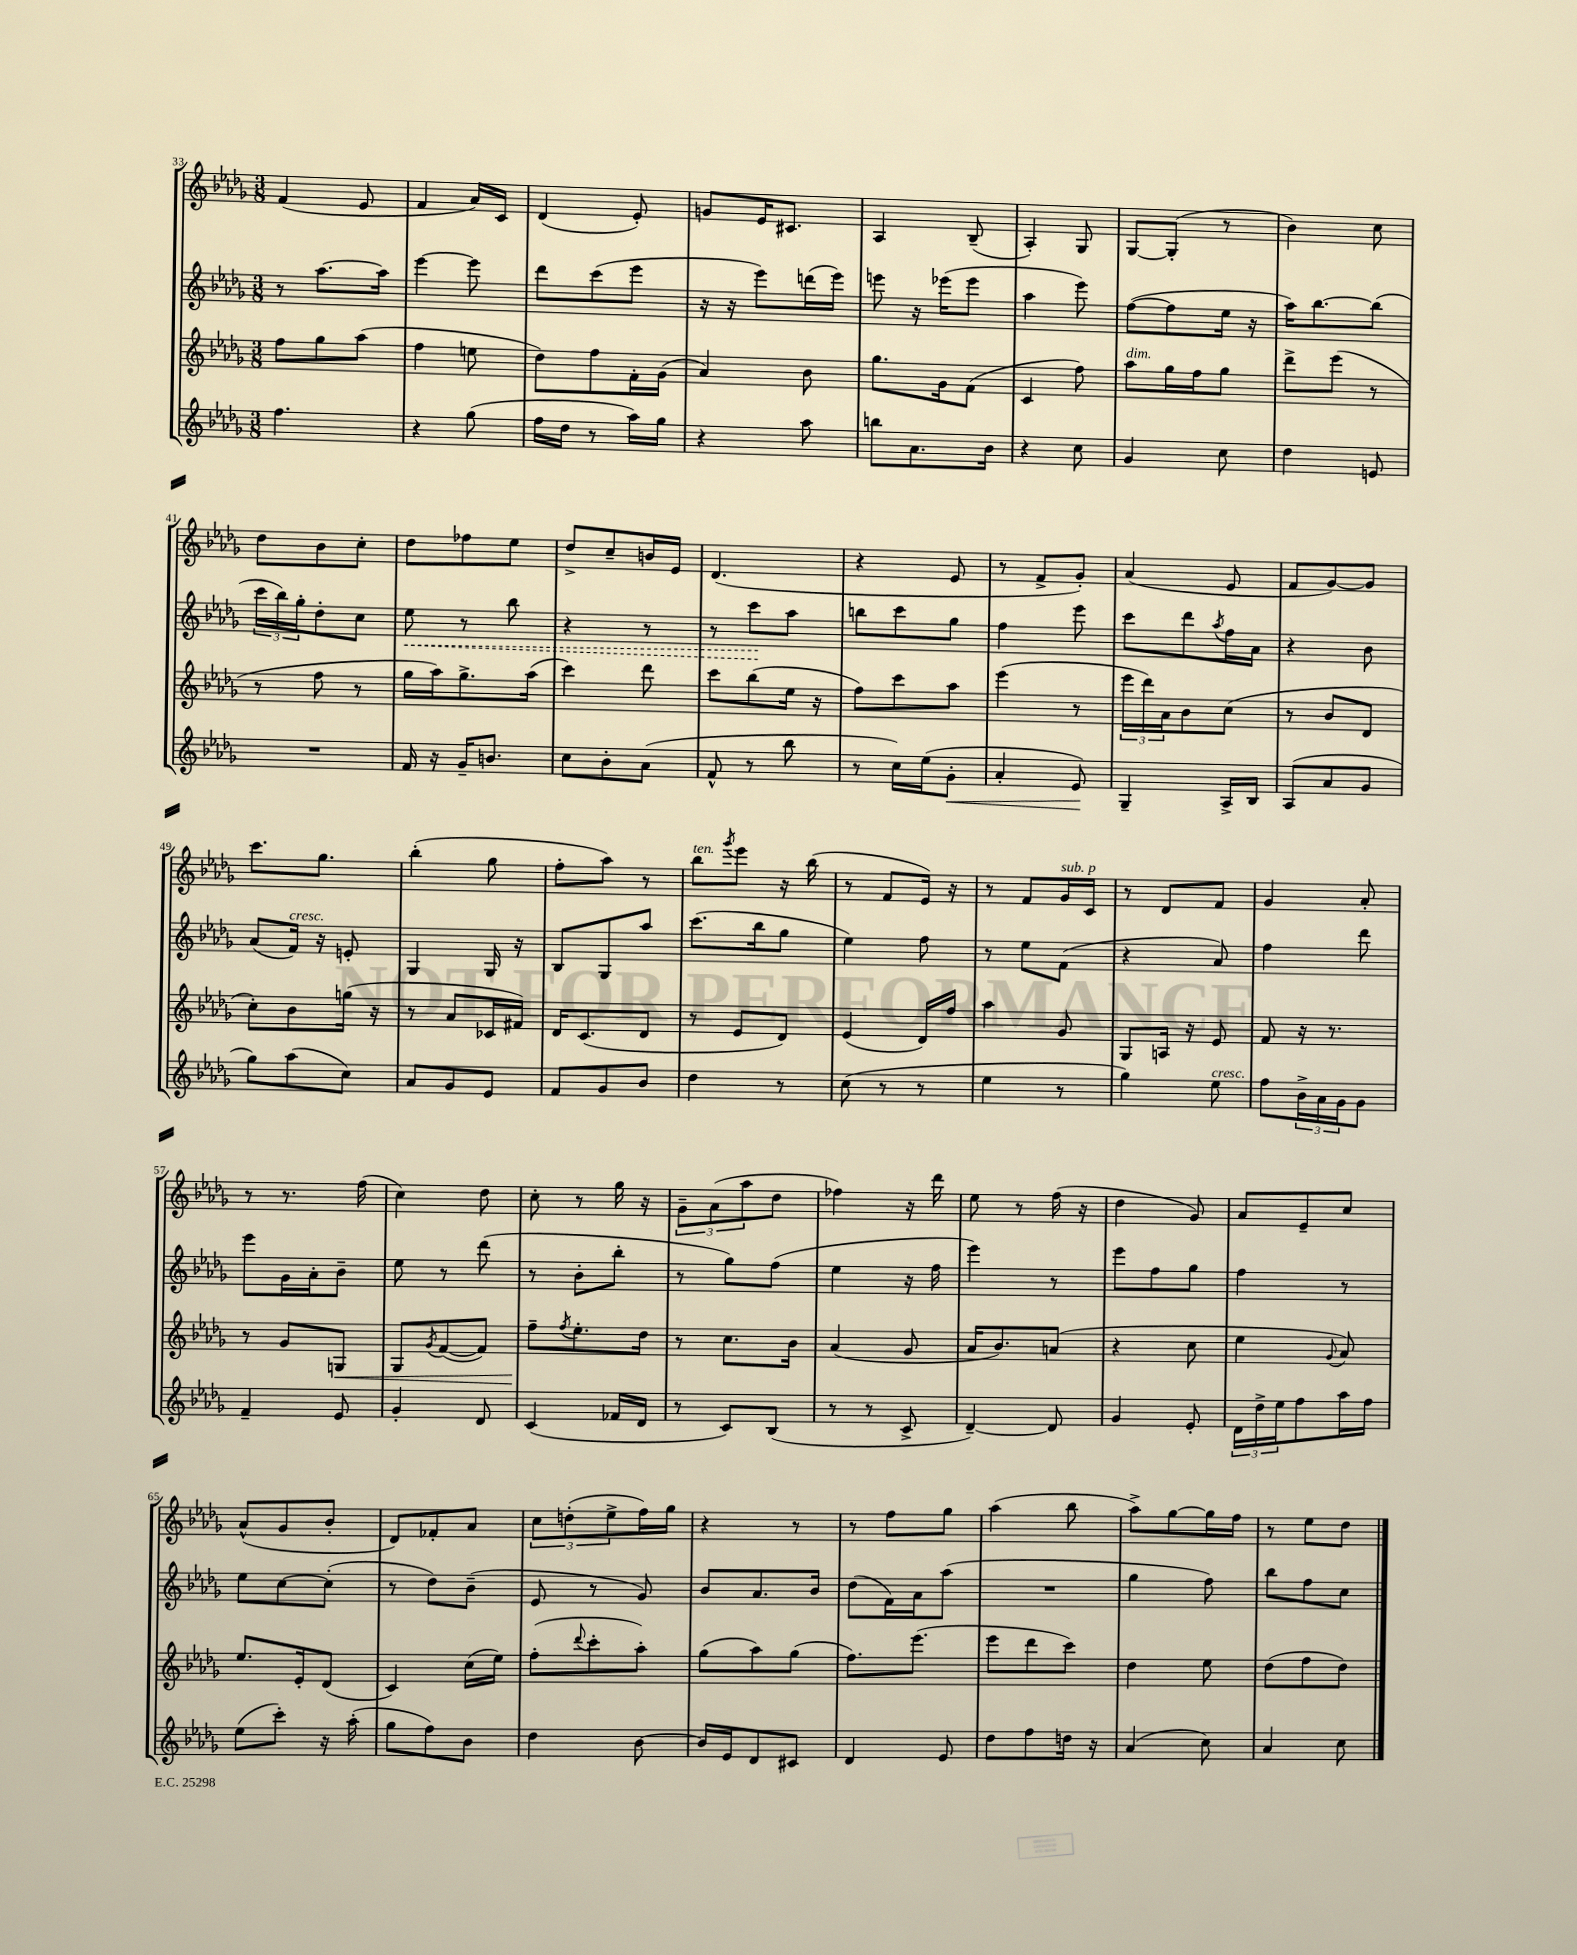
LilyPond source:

<<
\new StaffGroup <<
\new Staff = "s0" {
    \clef treble \key des \major \numericTimeSignature \time 3/8
    f'4( ees'8 |
    f'4 aes'16) c'16 |
    des'4( ees'8-.) |
    g'8 ees'16 cis'8. |
    aes4 bes8--( |
    aes4-.) ges8 |
    ges8~ ges8-.( r8 |
    bes'4) c''8 |
    des''8 bes'8 c''8-. |
    des''8 fes''8 ees''8 |
    des''8-> c''8-- b'16 ees'16 |
    des'4.( |
    r4 ees'8 |
    r8 f'8-> ges'8-.) |
    aes'4( ees'8 |
    f'8 ges'8~) ges'8 |
    c'''8. ges''8. |
    bes''4-.( ges''8 |
    f''8-. aes''8) r8 |
    bes''8^\markup { \italic "ten." } \acciaccatura { ges'''8 } ees'''8 r16 bes''16( |
    r8 f'8 ees'16) r16 |
    r8 f'8 ges'16^\markup { \italic "sub. p" } c'16 |
    r8 des'8 f'8 |
    ges'4 aes'8-. |
    r8 r8. f''16( |
    c''4) des''8 |
    c''8-. r8 ges''16 r16 |
    \tuplet 3/2 { ges'8-- aes'8( aes''8 } des''8 |
    fes''4) r16 des'''16 |
    ees''8 r8 f''16( r16 |
    des''4 ges'8) |
    aes'8 ees'8-- c''8 |
    aes'8-^( ges'8 bes'8-. |
    des'8) fes'8-. aes'8 |
    \tuplet 3/2 { c''8 d''8-.( ees''8-> } f''16) ges''16 |
    r4 r8 |
    r8 f''8 ges''8 |
    aes''4( bes''8 |
    aes''8->) ges''8~ ges''16 f''16 |
    r8 ees''8 des''8 \bar "|." |
}
\new Staff = "s1" {
    \clef treble \key des \major \numericTimeSignature \time 3/8
    r8 aes''8.~ aes''16 |
    ees'''4~ ees'''8 |
    des'''8 c'''8( ees'''8 |
    r16 r16 ees'''8) d'''16( ees'''16) |
    e'''8 r16 ees'''16( ees'''8 |
    aes''4 ees'''8) |
    f''8~( f''8 ees''16 r16 |
    aes''16) bes''8.~ bes''8( |
    \tuplet 3/2 { c'''16 bes''16) ges''16-. } des''8-. c''8 |
    \once \override Hairpin.style = #'dashed-line ees''8\< r8 bes''8 |
    r4 r8 |
    r8 c'''8\! aes''8 |
    b''8 c'''8 ges''8 |
    f''4 ees'''8 |
    c'''8 des'''8 \acciaccatura { aes''8 } f''16 aes'16 |
    r4 bes'8 |
    aes'8( f'16^\markup { \italic "cresc." }) r16 e'8-. |
    ges4 ges16 r16 |
    bes8 ges8 aes''8 |
    c'''8.( bes''16 ges''8 |
    ees''4) f''8 |
    r8 ees''8 f'8( |
    r4 aes'8) |
    f''4 des'''8 |
    ees'''8 ges'16 aes'16-. bes'8-- |
    ees''8 r8 des'''8( |
    r8 bes'8-. bes''8-. |
    r8 ges''8) f''8( |
    ees''4 r16 f''16 |
    ees'''4) r8 |
    ees'''8 f''8 ges''8 |
    f''4 r8 |
    ees''8 c''8~ c''8-.( |
    r8 des''8) bes'8--( |
    ees'8 r8 ges'8) |
    bes'8 aes'8. bes'16 |
    des''8( f'16) aes'16 aes''8( |
    R4. |
    ges''4 f''8) |
    bes''8 f''8 c''8 \bar "|." |
}
\new Staff = "s2" {
    \clef treble \key des \major \numericTimeSignature \time 3/8
    f''8 ges''8 aes''8( |
    f''4 e''8 |
    des''8) f''8 f'16-. ges'16( |
    aes'4) bes'8 |
    ges''8. ges'16 f'8( |
    c'4 f''8) |
    aes''8^\markup { \italic "dim." } ges''16 f''16 ges''8 |
    des'''8-> ees'''8( r8 |
    r8 f''8 r8 |
    ges''16 aes''16) ges''8.-> aes''16( |
    c'''4) des'''8 |
    c'''8 bes''8( ees''16 r16 |
    f''8) c'''8 aes''8 |
    ees'''4( r8 |
    \tuplet 3/2 { ees'''16 des'''16) aes'16 } bes'8 c''8( |
    r8 bes'8 des'8 |
    c''8-.) bes'8 g''16( r16 |
    r8 aes'8 ces'16 fis'16) |
    des'16 c'8.( des'8 |
    r8 ees'8 des'8) |
    ees'4( des'16) f''16 |
    aes''4 ges'8 |
    ges8 a16 r16 ees'8 |
    f'8 r16 r8. |
    r8 ges'8 g8\< |
    ges8 \acciaccatura { ges'8 } f'8~( f'8) |
    f''8--\! \acciaccatura { f''8 } ees''8.-. des''16 |
    r8 c''8. bes'16 |
    aes'4( ges'8 |
    aes'16 bes'8.) a'8( |
    r4 c''8 |
    ees''4 \appoggiatura { ges'8 } aes'8) |
    ees''8. ees'16-. des'8( |
    c'4) c''16( ees''16) |
    f''8-.( \appoggiatura { des'''8 } c'''8-. aes''8-.) |
    ges''8( aes''8) ges''8( |
    f''8.) ees'''8.( |
    ees'''8 des'''8 c'''8) |
    des''4 ees''8 |
    des''8( f''8 des''8) \bar "|." |
}
\new Staff = "s3" {
    \clef treble \key des \major \numericTimeSignature \time 3/8
    f''4. |
    r4 ges''8( |
    f''16 des''16 r8 aes''16) ges''16 |
    r4 aes''8 |
    b''8 aes'8. bes'16 |
    r4 c''8 |
    ges'4 c''8 |
    des''4 e'8 |
    R4. |
    f'16 r16 ges'16-- b'8. |
    c''8 bes'8-. aes'8( |
    f'8-^ r8 bes''8 |
    r8 c''16) ees''16( ges'8-.\< |
    aes'4-. ees'8\!) |
    ges4-- aes16-> bes16 |
    aes8( aes'8 ges'8 |
    ges''8) aes''8( c''8) |
    aes'8 ges'8 ees'8 |
    f'8 ges'8 bes'8 |
    des''4 r8 |
    c''8( r8 r8 |
    ees''4 r8 |
    ges''4) ees''8^\markup { \italic "cresc." } |
    f''8 \tuplet 3/2 { bes'16-> aes'16 ges'16 } ges'8 |
    f'4-- ees'8 |
    ges'4-. des'8 |
    c'4( fes'16 des'16 |
    r8 c'8) bes8( |
    r8 r8 c'8-> |
    des'4~--) des'8 |
    ges'4 ees'8-. |
    \tuplet 3/2 { des'16 des''16-> ees''16 } f''8 aes''16 f''16 |
    ees''8( c'''8-.) r16 aes''16-.( |
    ges''8 f''8) bes'8 |
    des''4 bes'8~ |
    bes'16 ees'16 des'8 cis'8 |
    des'4 ees'8 |
    des''8 f''8 d''16 r16 |
    aes'4( c''8) |
    aes'4 c''8 \bar "|." |
}
>>
>>
\layout { \context { \Score currentBarNumber = #33 } }
